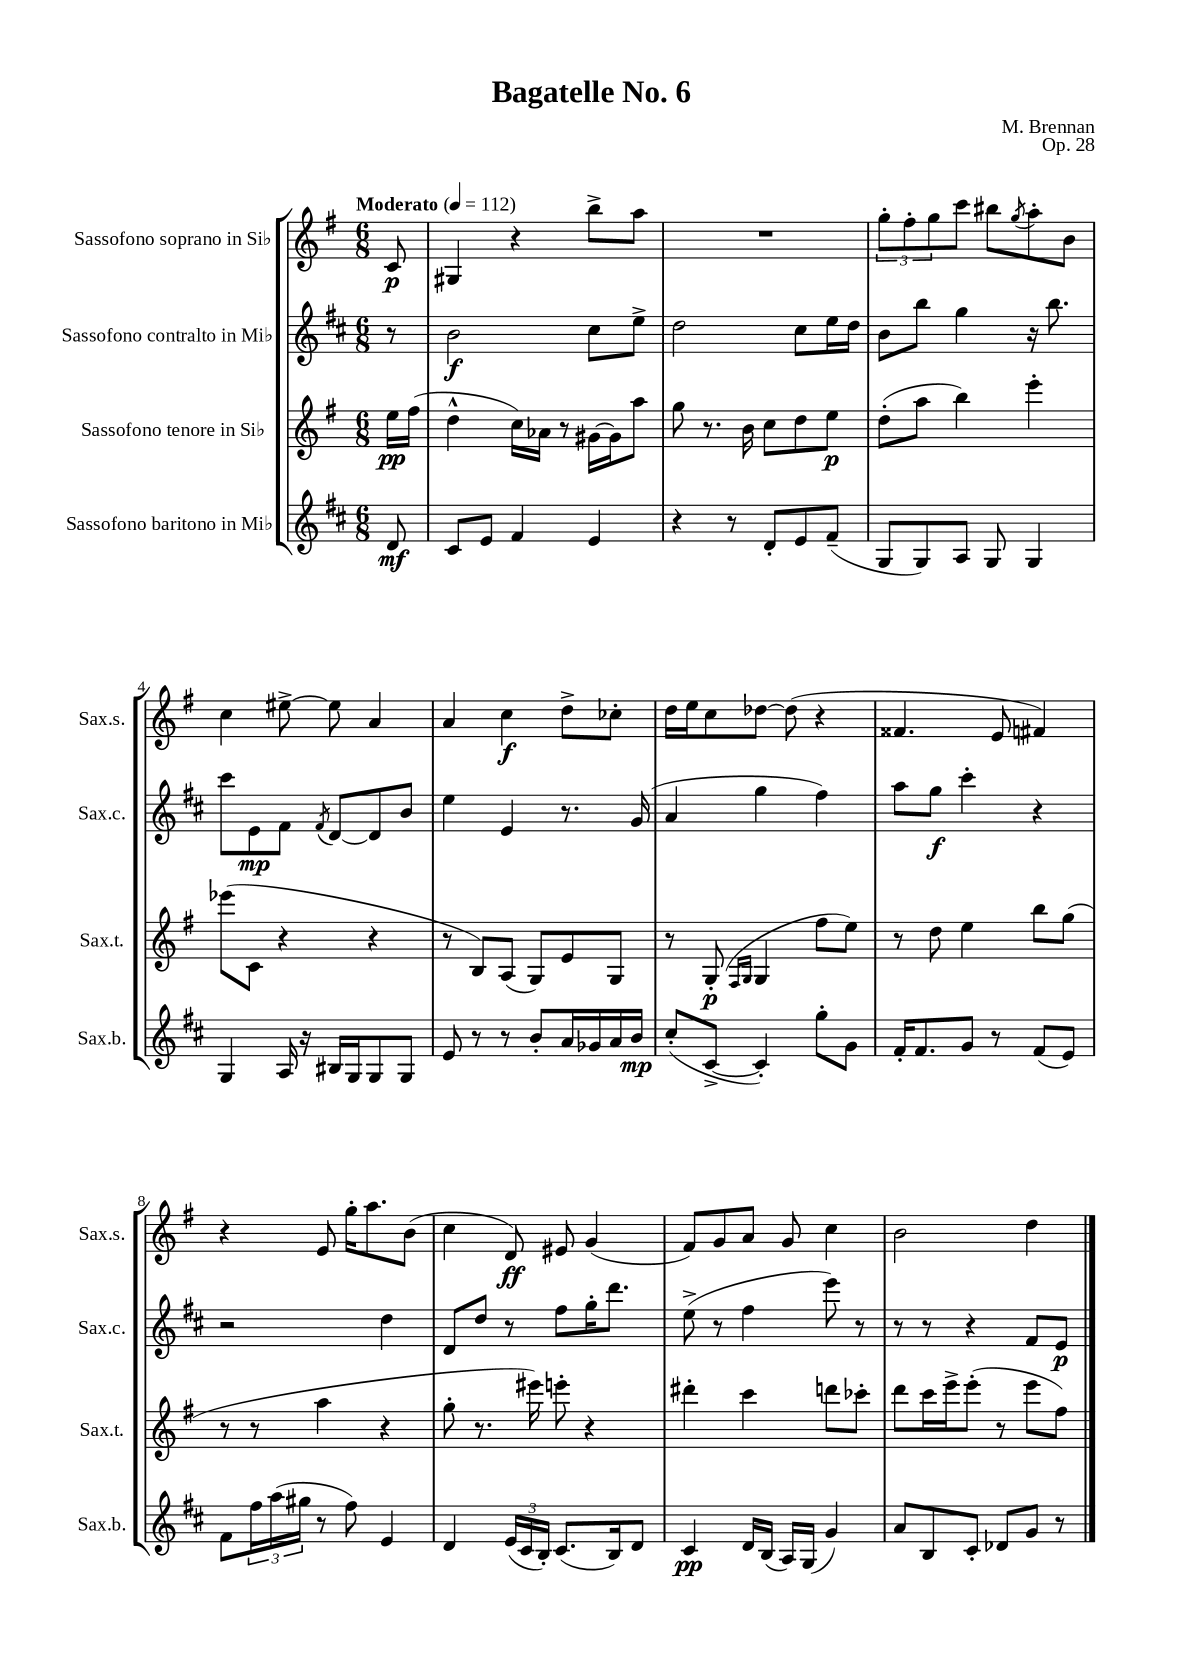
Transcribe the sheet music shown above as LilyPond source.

\header { title = "Bagatelle No. 6" composer = "M. Brennan" opus = "Op. 28" }
<<
\new StaffGroup <<
\new Staff = "s0" \with { instrumentName = "Sassofono soprano in Sib" shortInstrumentName = "Sax.s." } {
    \clef treble \key g \major \numericTimeSignature \time 6/8 \partial 8 \tempo "Moderato" 4 = 112
    c'8\p |
    gis4 r4 b''8-> a''8 |
    R2. |
    \tuplet 3/2 { g''8-. fis''8-. g''8 } c'''8 bis''8 \acciaccatura { g''8 } a''8-. b'8 |
    c''4 eis''8~-> eis''8 a'4 |
    a'4 c''4\f d''8-> ces''8-. |
    d''16 e''16 c''8 des''8~ des''8( r4 |
    fisis'4. e'8 fis'4) |
    r4 e'8 g''16-. a''8. b'8( |
    c''4 d'8\ff) eis'8 g'4( |
    fis'8) g'8 a'8 g'8 c''4 |
    b'2 d''4 \bar "|." |
}
\new Staff = "s1" \with { instrumentName = "Sassofono contralto in Mib" shortInstrumentName = "Sax.c." } {
    \clef treble \key d \major \numericTimeSignature \time 6/8 \partial 8
    r8 |
    b'2\f cis''8 e''8-> |
    d''2 cis''8 e''16 d''16 |
    b'8 b''8 g''4 r16 b''8. |
    cis'''8 e'8\mp fis'8 \acciaccatura { fis'8 } d'8~ d'8 b'8 |
    e''4 e'4 r8. g'16( |
    a'4 g''4 fis''4) |
    a''8 g''8\f cis'''4-. r4 |
    r2 d''4 |
    d'8 d''8 r8 fis''8 g''16-. d'''8. |
    e''8->( r8 fis''4 e'''8) r8 |
    r8 r8 r4 fis'8 e'8\p \bar "|." |
}
\new Staff = "s2" \with { instrumentName = "Sassofono tenore in Sib" shortInstrumentName = "Sax.t." } {
    \clef treble \key g \major \numericTimeSignature \time 6/8 \partial 8
    e''16\pp fis''16( |
    d''4-^ c''16) aes'16 r8 gis'16~ gis'16 a''8 |
    g''8 r8. b'16 c''8 d''8 e''8\p |
    d''8-.( a''8 b''4) e'''4-. |
    ees'''8( c'8 r4 r4 |
    r8 b8) a8( g8) e'8 g8 |
    r8 g8-.\p( \grace { fis16 g16 } g4 fis''8 e''8) |
    r8 d''8 e''4 b''8 g''8( |
    r8 r8 a''4 r4 |
    g''8-. r8. eis'''16) e'''8-. r4 |
    dis'''4-. c'''4 d'''8 ces'''8-. |
    d'''8 c'''16 e'''16-> e'''8-.( r8 e'''8 fis''8) \bar "|." |
}
\new Staff = "s3" \with { instrumentName = "Sassofono baritono in Mib" shortInstrumentName = "Sax.b." } {
    \clef treble \key d \major \numericTimeSignature \time 6/8 \partial 8
    d'8\mf |
    cis'8 e'8 fis'4 e'4 |
    r4 r8 d'8-. e'8 fis'8--( |
    g8 g8) a8 g8 g4 |
    g4 a16 r16 bis16 g16 g8 g8 |
    e'8 r8 r8 b'8-. a'16 ges'16 a'16 b'16\mp |
    cis''8-.( cis'8~-> cis'4-.) g''8-. g'8 |
    fis'16-. fis'8. g'8 r8 fis'8( e'8) |
    fis'8 \tuplet 3/2 { fis''16 a''16( gis''16 } r8 fis''8) e'4 |
    d'4 \tuplet 3/2 { e'16( cis'16 b16-.) } cis'8.( b16) d'8 |
    cis'4\pp d'16 b16( a16) g16( g'4) |
    a'8 b8 cis'8-. des'8 g'8 r8 \bar "|." |
}
>>
>>
